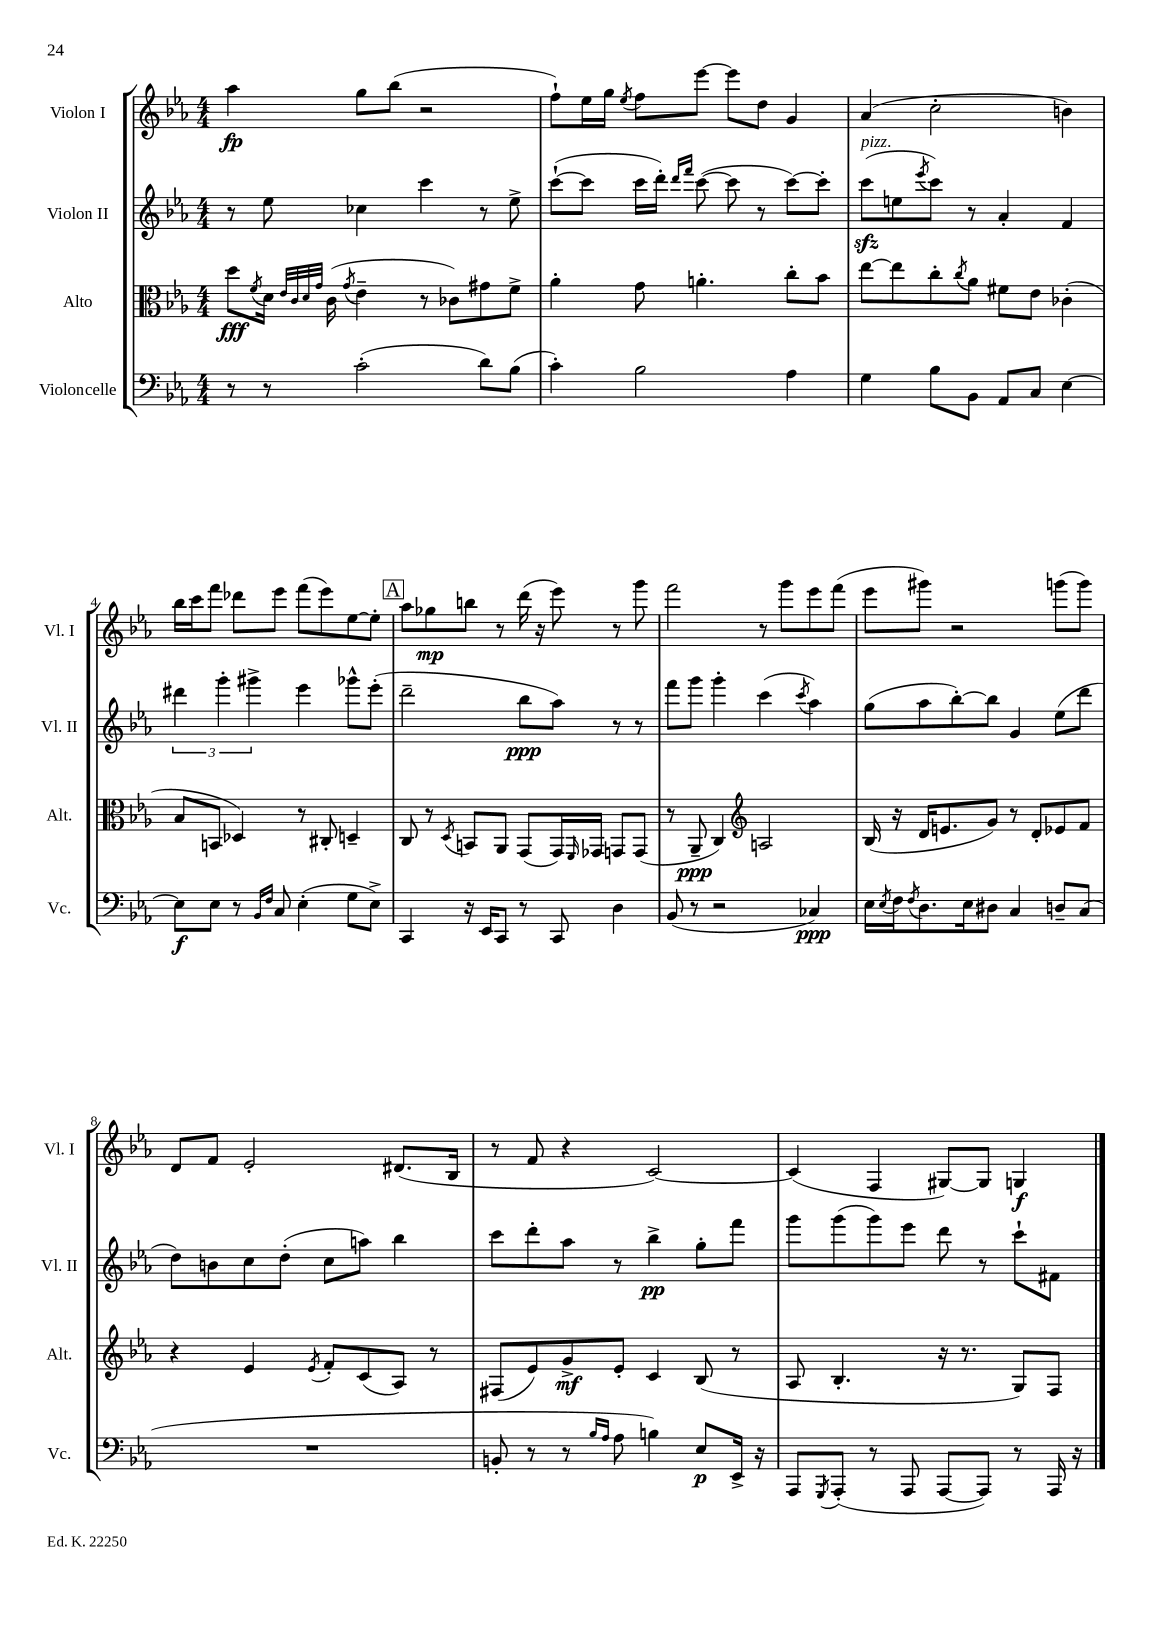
<<
\new StaffGroup <<
\new Staff = "s0" \with { instrumentName = "Violon I" shortInstrumentName = "Vl. I" } {
    \clef treble \key ees \major \numericTimeSignature \time 4/4
    aes''4\fp g''8 bes''8( r2 |
    f''8-!) ees''16 g''16 \acciaccatura { ees''8 } f''8 ees'''8~ ees'''8 d''8 g'4 |
    aes'4( c''2-. b'4) |
    bes''16 c'''16 f'''8 des'''8 ees'''8 f'''8( ees'''8) ees''8~ ees''8-. |
    \mark \markup { \box "A" } aes''8 ges''8\mp b''8 r8 d'''16( r16 ees'''8) r8 g'''8 |
    f'''2 r8 g'''8 ees'''8 f'''8( |
    ees'''8 gis'''8) r2 g'''8( g'''8) |
    d'8 f'8 ees'2-. dis'8.( bes16 |
    r8 f'8 r4 c'2~) |
    c'4( f4 gis8~) gis8 g4\f \bar "|." |
}
\new Staff = "s1" \with { instrumentName = "Violon II" shortInstrumentName = "Vl. II" } {
    \clef treble \key ees \major \numericTimeSignature \time 4/4
    r8 ees''8 ces''4 c'''4 r8 ees''8-> |
    c'''8~-!( c'''8 c'''16 d'''16-.) \grace { d'''16 f'''16 } c'''8~( c'''8 r8 c'''8~) c'''8-. |
    c'''8\sfz^\markup { \italic "pizz." }( e''8 \acciaccatura { ees'''8 } c'''8) r8 aes'4-. f'4 |
    \tuplet 3/2 { dis'''4 g'''4-. gis'''4-> } ees'''4 ges'''8-^ ees'''8-.( |
    \mark \markup { \box "A" } d'''2-- bes''8\ppp aes''8) r8 r8 |
    f'''8 g'''8 g'''4-. c'''4( \acciaccatura { c'''8 } aes''4) |
    g''8( aes''8 bes''8~-.) bes''8 g'4 ees''8( d'''8 |
    d''8) b'8 c''8 d''8-.( c''8 a''8) bes''4 |
    c'''8 d'''8-. aes''8 r8 bes''4->\pp g''8-. f'''8 |
    g'''8 g'''8( g'''8) ees'''8 d'''8 r8 c'''8-! fis'8 \bar "|." |
}
\new Staff = "s2" \with { instrumentName = "Alto" shortInstrumentName = "Alt." } {
    \clef alto \key ees \major \numericTimeSignature \time 4/4
    d''8\fff \acciaccatura { f'8 } d'16 \grace { ees'32 c'32 d'32 g'32 } c'16( \acciaccatura { g'8 } ees'4-- r8 ces'8) gis'8 f'8-> |
    aes'4-. g'8 a'4.-. c''8-. bes'8 |
    ees''8~ ees''8 c''8-. \acciaccatura { c''8 } aes'8 fis'8 ees'8 ces'4-.( |
    bes8 b,8 des4) r8 cis8-. d4-- |
    \mark \markup { \box "A" } c8 r8 \acciaccatura { d8 } b,8 aes,8 g,8( g,16) \grace { f,16 } ges,16 g,8 g,8( |
    r8 aes,8--\ppp c4) \clef treble a2 |
    bes16( r16 d'16 e'8. g'8) r8 d'8-. ees'8 f'8 |
    r4 ees'4 \acciaccatura { ees'8 } f'8-. c'8( aes8) r8 |
    fis8( ees'8) g'8->\mf ees'8-. c'4 bes8( r8 |
    aes8 bes4.-. r16 r8. g8) f8 \bar "|." |
}
\new Staff = "s3" \with { instrumentName = "Violoncelle" shortInstrumentName = "Vc." } {
    \clef bass \key ees \major \numericTimeSignature \time 4/4
    r8 r8 c'2-.( d'8) bes8( |
    c'4-.) bes2 aes4 |
    g4 bes8 bes,8 aes,8 c8 ees4~ |
    ees8\f ees8 r8 \grace { bes,16 f16 } c8 ees4-.( g8 ees8->) |
    \mark \markup { \box "A" } c,4 r16 ees,16 c,8 r8 c,8 d4 |
    bes,8( r8 r2 ces4\ppp) |
    ees16 \acciaccatura { ees8 } f16 \acciaccatura { f8 } d8. ees16 dis8 c4 d8-- c8( |
    R1 |
    b,8-. r8 r8 \grace { bes16 aes16 } aes8 b4) ees8\p ees,16-> r16 |
    aes,,8 \acciaccatura { g,,8 } aes,,8-.( r8 aes,,8 aes,,8~ aes,,8) r8 aes,,16 r16 \bar "|." |
}
>>
>>
